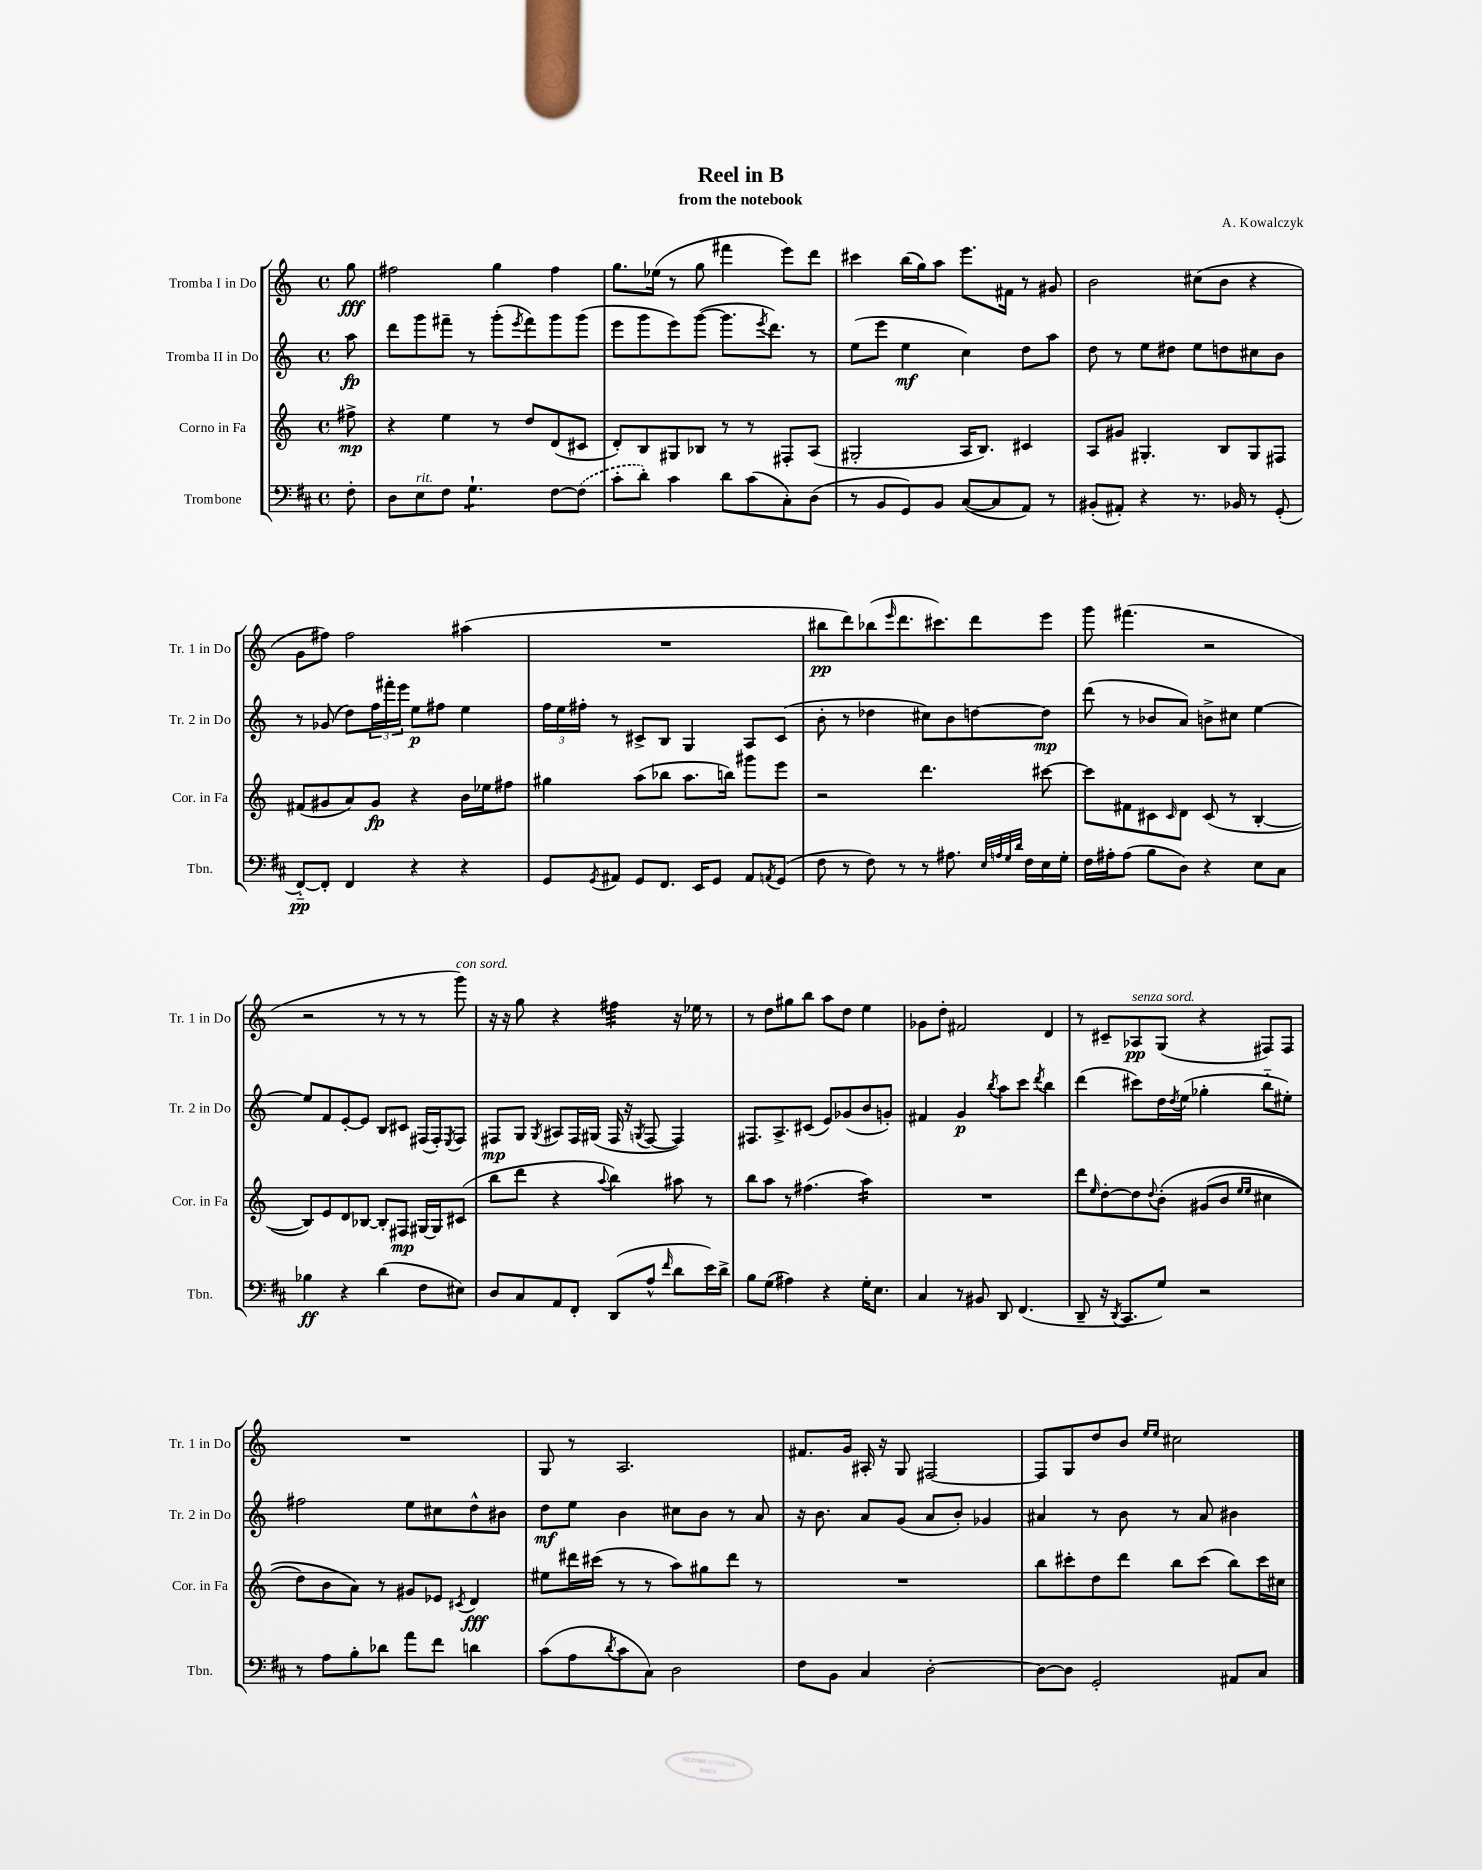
\header { title = "Reel in B" composer = "A. Kowalczyk" subtitle = "from the notebook" }
<<
\new StaffGroup <<
\new Staff = "s0" \with { instrumentName = "Tromba I in Do" shortInstrumentName = "Tr. 1 in Do" } {
    \clef treble \key c \major \defaultTimeSignature \time 4/4 \partial 8
    g''8\fff |
    fis''2 g''4 fis''4 |
    g''8. ees''16( r8 g''8 fis'''4 e'''8) d'''8 |
    cis'''4 b''16( g''16) a''8 e'''8. fis'16 r8 gis'8 |
    b'2 cis''8( b'8 r4 |
    g'8 fis''8) fis''2 ais''4( |
    R1 |
    bis''8\pp d'''8) bes''8( \grace { e'''16 } d'''8. cis'''8.) d'''8 e'''8 |
    g'''8 fis'''4.( r2 |
    r2 r8 r8 r8 g'''8^\markup { \italic "con sord." }) |
    r16 r16 g''8 r4 fis''4:32 r16 ees''16 r8 |
    r8 d''8 gis''8 b''8 a''8 d''8 e''4 |
    ges'8 d''8-. fis'2 d'4 |
    r8 cis'8-- aes8\pp^\markup { \italic "senza sord." } g8( r4 fis8) fis8 |
    R1 |
    g8 r8 a2. |
    fis'8. g'16 ais16-. r16 g8 fis2~ |
    fis8 g8 d''8 b'8 \grace { e''16 e''16 } cis''2 \bar "|." |
}
\new Staff = "s1" \with { instrumentName = "Tromba II in Do" shortInstrumentName = "Tr. 2 in Do" } {
    \clef treble \key c \major \defaultTimeSignature \time 4/4 \partial 8
    a''8\fp |
    d'''8 g'''8 fis'''8-- r8 g'''8-.( \acciaccatura { e'''8 } fis'''8) g'''8 g'''8( |
    e'''8 g'''8 e'''8) g'''8~( g'''8. \acciaccatura { e'''8 } d'''8.) r8 |
    e''8( e'''8 e''4\mf c''4) d''8 a''8 |
    d''8 r8 e''8 dis''8 e''8 d''8 cis''8 b'8 |
    r8 ges'8( d''8) \tuplet 3/2 { f''16 fis'''16-. e'''16 } e''8\p fis''8 e''4 |
    \tuplet 3/2 { f''16 e''16 fis''16-. } r8 cis'8-> b8 g4 a8 cis'8( |
    b'8-. r8 des''4 cis''8) b'8 d''8~ d''8\mp |
    d'''8( r8 bes'8 a'8) b'8-> cis''8 e''4~ |
    e''8 f'8 e'8~-. e'8 b8 cis'8 fis16( fis16-.) \acciaccatura { e8 } fis8 |
    fis8\mp g8 \acciaccatura { g8 } ais8 fis16 gis16( fis16 r16 \acciaccatura { g8 } fis8~ fis4) |
    fis8. a8.-> cis'8( e'8) ges'8( b'8 g'8-.) |
    fis'4 g'4\p \acciaccatura { b''8 } a''8 c'''8 \acciaccatura { d'''8 } b''4 |
    d'''4( cis'''8) d''16 \acciaccatura { d''8 } e''16( ges''4-. b''8-_ eis''8-.) |
    fis''2 e''8 cis''8 d''8-^ bis'8 |
    d''8\mf e''8 b'4 cis''8 b'8 r8 a'8 |
    r16 b'8. a'8 g'8( a'8 b'8-.) ges'4 |
    ais'4 r8 b'8 r8 ais'8 bis'4 \bar "|." |
}
\new Staff = "s2" \with { instrumentName = "Corno in Fa" shortInstrumentName = "Cor. in Fa" } {
    \clef treble \key c \major \defaultTimeSignature \time 4/4 \partial 8
    fis''8->\mp |
    r4 e''4 r8 d''8 d'8( cis'8 |
    d'8-.) b8 gis8 bes8 r8 r8 fis8-. a8( |
    gis2-. a16 b8.) cis'4 |
    a8 gis'8 gis4.-. b8 gis8 fis8 |
    fis'8( gis'8 a'8) gis'8\fp r4 b'16 ees''16 fis''8 |
    gis''4 a''8( bes''8 a''8. b''16) gis'''8 e'''8 |
    r2 d'''4. cis'''8~ |
    cis'''8 fis'8 cis'8 \grace { cis'16 } d'8 cis'8( r8 b4~-. |
    b8) e'8 d'8 bes8~ bes8-. fis8\mp gis16~ gis16 cis'8( |
    b''8 d'''8 r4 \appoggiatura { a''8 } b''4) ais''8 r8 |
    b''8 a''8 r8 fis''4.( a''4:16) |
    R1 |
    d'''8 \grace { e''16 } d''8~-. d''8 \appoggiatura { d''8 } b'8-.\( gis'8( b'8 \grace { e''16 e''16 } cis''4 |
    d''8) b'8 a'8\) r8 gis'8 ees'8 \acciaccatura { cis'8 } d'4\fff |
    eis''8 dis'''16 cis'''16( r8 r8 a''8) gis''8 dis'''8 r8 |
    R1 |
    b''8 cis'''8-. d''8 d'''8 b''8 cis'''8( b''8) cis'''16 cis''16 \bar "|." |
}
\new Staff = "s3" \with { instrumentName = "Trombone" shortInstrumentName = "Tbn." } {
    \clef bass \key d \major \defaultTimeSignature \time 4/4 \partial 8
    fis8-. |
    d8 e8^\markup { \italic "rit." } fis8 g4.:8-! fis8~ \once \slurDashed fis8( |
    cis'8-. d'8-.) cis'4 d'8 cis'8( cis8-.) d8( |
    r8 b,8 g,8) b,8 cis8~( cis8 a,8) r8 |
    bis,8-.( ais,8-.) r4 r8. bes,16 r8 g,8-.( |
    fis,8~-_\pp) fis,8-. fis,4 r4 r4 |
    g,8 \acciaccatura { g,8 } ais,8 g,8 fis,8. e,16 g,8 ais,8 \acciaccatura { a,8 } g,8( |
    fis8 r8 fis8) r8 r8 ais8. \grace { e32 a32 g32 d'32 } fis16 e16 g16-. |
    fis16 ais16-. ais8( b8 d8) r4 e8 cis8 |
    bes4\ff r4 d'4( fis8 eis8) |
    d8 cis8 a,8 fis,8-. d,8( a8-^ \grace { fis'16 } d'8 e'16) d'16-> |
    b8 g8( ais4) r4 g16-. e8. |
    cis4 r8 bis,8 d,8 fis,4.( |
    d,8-- r16 \acciaccatura { d,8 } cis,8. g8) r2 |
    r8 a8 b8-. des'8 a'8 fis'8 d'4 |
    cis'8( a8 \acciaccatura { d'8 } cis'8 cis8) d2 |
    fis8 b,8 cis4 d2~-. |
    d8~ d8 g,2-. ais,8 cis8 \bar "|." |
}
>>
>>
\layout { \context { \Score \remove "Bar_number_engraver" } }
